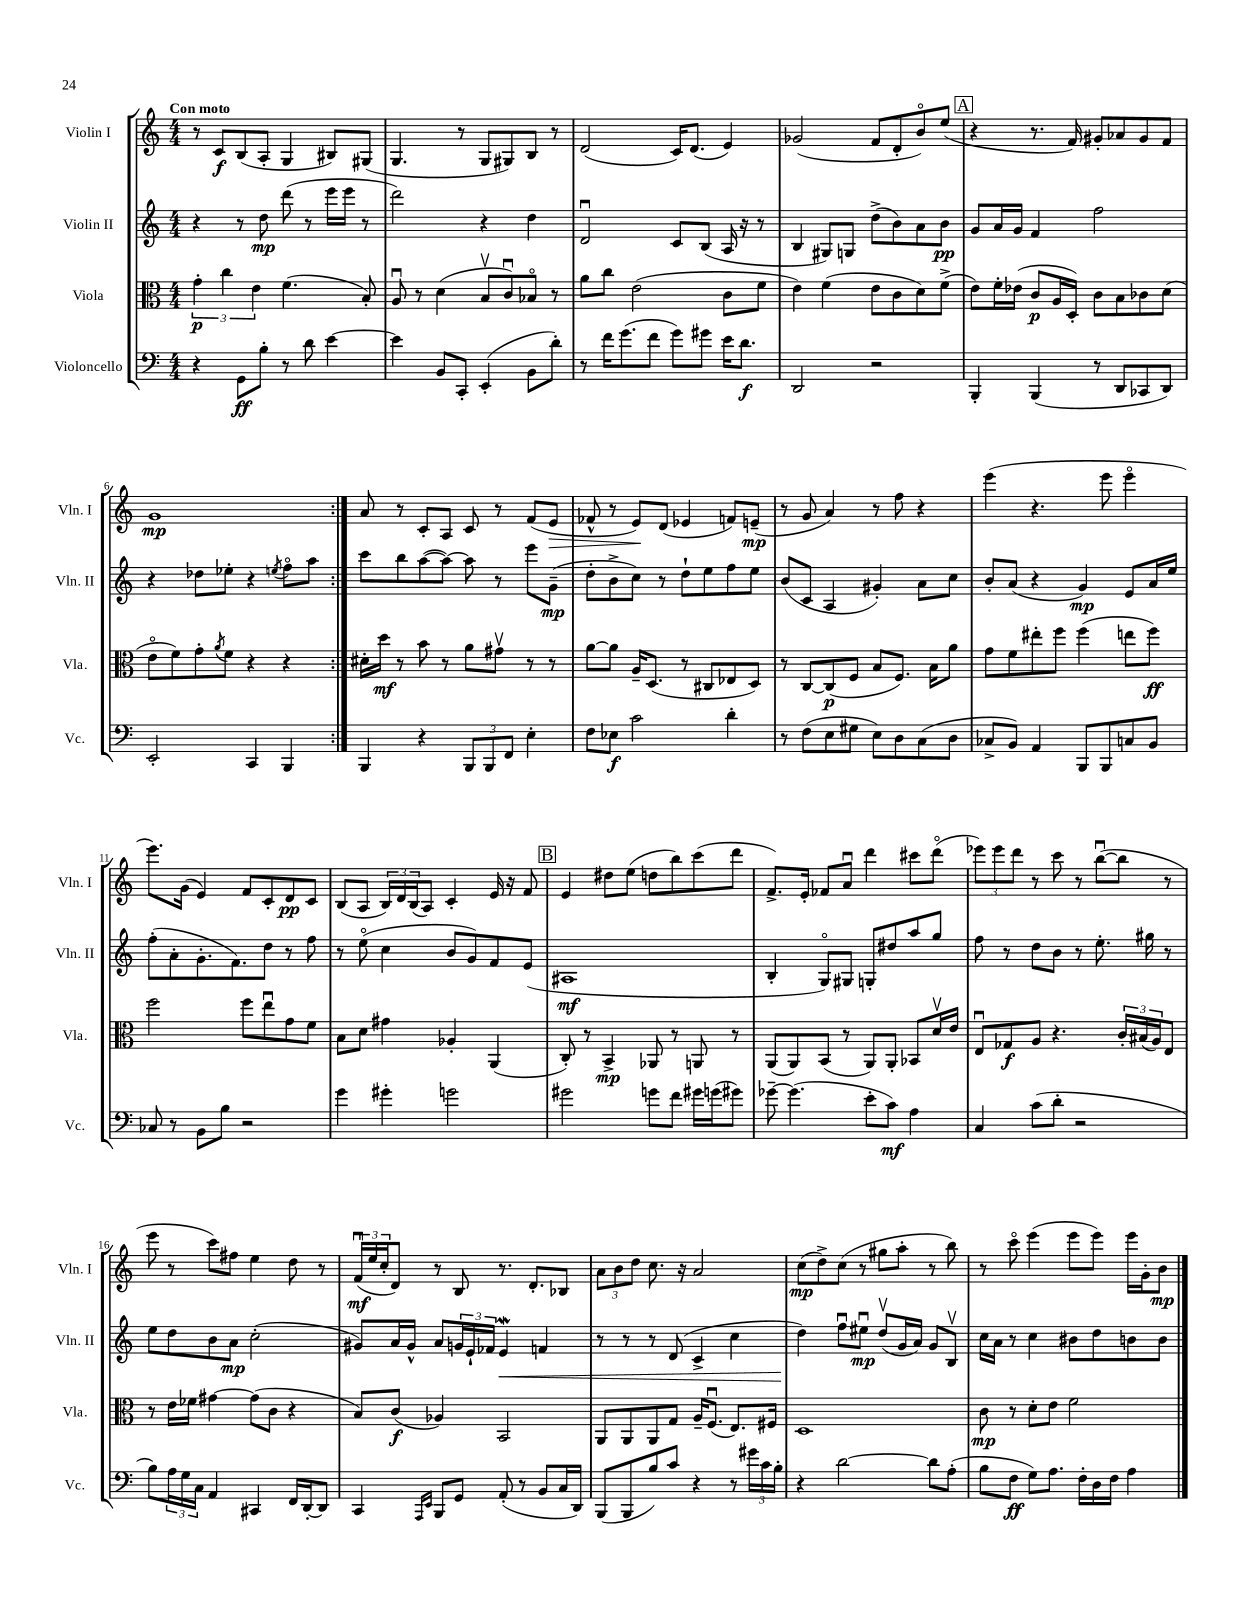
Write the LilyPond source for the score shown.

<<
\new StaffGroup <<
\new Staff = "s0" \with { instrumentName = "Violin I" shortInstrumentName = "Vln. I" } {
    \clef treble \key c \major \numericTimeSignature \time 4/4 \tempo "Con moto"
    \repeat volta 2 { r8 c'8\f b8( a8-. g4 bis8) gis8( |
    g4. r8 g8 gis8) b8 r8 |
    d'2( c'16) d'8.( e'4) |
    ges'2( f'8 d'8-. b'8\flageolet) e''8( |
    \mark \markup { \box "A" } r4 r8. f'16) gis'8-. aes'8 gis'8 f'8 |
    g'1\mp | }
    a'8 r8 c'8-. a8 c'8 r8 f'8( e'8\> |
    fes'8-^ r8 e'8\!) d'8( ees'4 f'8) e'8--\mp( |
    r8 g'8 a'4) r8 f''8 r4 |
    e'''4( r4. e'''8 e'''4\flageolet |
    e'''8.) g'16( e'4) f'8 c'8-. d'8\pp c'8 |
    b8( a8 \tuplet 3/2 { b16) d'16 b16( } a8) c'4-. e'16 r16 f'8 |
    \mark \markup { \box "B" } e'4 dis''8 e''8( d''8 b''8) c'''8( d'''8 |
    f'8.->) e'16-. fes'8 a'8\downbow d'''4 cis'''8 d'''8\flageolet( |
    \tuplet 3/2 { ees'''8) ees'''8 d'''8 } r8 c'''8 r8 b''8~\downbow( b''8 r8 |
    e'''8 r8 c'''8) fis''8 e''4 d''8 r8 |
    \tuplet 3/2 { f'16\downbow\mf( e''16 c''16-. } d'8) r8 b8 r8. d'8.-. bes8 |
    \tuplet 3/2 { a'8 b'8 d''8 } c''8. r16 a'2 |
    c''8\mp( d''8->) c''8( r8 gis''8 a''8-. r8 b''8) |
    r8 c'''8\flageolet e'''4( e'''8 e'''8) e'''16 g'16-. b'8\mp \bar "|." |
}
\new Staff = "s1" \with { instrumentName = "Violin II" shortInstrumentName = "Vln. II" } {
    \clef treble \key c \major \numericTimeSignature \time 4/4
    \repeat volta 2 { r4 r8 d''8\mp d'''8( r8 e'''16 e'''16 r8 |
    d'''2) r4 d''4 |
    d'2\downbow c'8 b8( a16 r16 r8 |
    b4 gis8) g8 d''8->( b'8) a'8 b'8\pp |
    \mark \markup { \box "A" } g'8 a'16 g'16 f'4 f''2 |
    r4 des''8 ees''8-. r4 \acciaccatura { e''8 } f''8\flageolet a''8 | }
    c'''8 b''8 a''8~( a''8~) a''8 r8 e'''8 g'8--\mp( |
    d''8-. b'8-> c''8) r8 d''8-! e''8 f''8 e''8 |
    b'8( c'8 a4 gis'4-.) a'8 c''8 |
    b'8-. a'8( r4 g'4\mp) e'8 a'16 e''16 |
    f''8-.( a'8-. g'8.-. f'8.) d''8 r8 f''8 |
    r8 e''8\flageolet( c''4 b'8 g'8) f'8 e'8( |
    \mark \markup { \box "B" } ais1\mf |
    b4-. g8\flageolet) gis8 g8-. dis''8 a''8 g''8 |
    f''8 r8 d''8 b'8 r8 e''8.-. gis''16 r8 |
    e''8 d''8 b'8 a'8\mp c''2-.( |
    gis'8) a'16 gis'16-^ a'8 \tuplet 3/2 { g'16 e'16-! fes'16 } e'4\mordent\< f'4 |
    r8 r8 r8 d'8( c'4-> c''4 |
    d''4\!) f''8\downbow eis''8\downbow\mp d''8\upbow( g'16 a'16) g'8 b8\upbow |
    c''16 a'16 r8 c''4 bis'8 d''8 b'8 b'8 \bar "|." |
}
\new Staff = "s2" \with { instrumentName = "Viola" shortInstrumentName = "Vla." } {
    \clef alto \key c \major \numericTimeSignature \time 4/4
    \repeat volta 2 { \tuplet 3/2 { g'4-.\p c''4 e'4 } f'4.( b8-.) |
    a8\downbow r8 d'4( b8\upbow c'8\downbow) bes8\flageolet r8 |
    a'8 c''8 e'2( c'8 f'8 |
    e'4) f'4( e'8 c'8 d'8) f'8->( |
    \mark \markup { \box "A" } e'8) f'16-. ees'16( c'8\p a16 d16-.) c'8 b8 ces'8 d'8( |
    e'8\flageolet f'8) g'8-. \acciaccatura { a'8 } f'8 r4 r4 | }
    dis'16-. d''16\mf r8 b'8 r8 a'8 gis'8\upbow r8 r8 |
    a'8~ a'8 a16-- d8.( r8 cis8 ees8 d8) |
    r8 c8~ c8\p( f8 b8 f8.) b16 a'8 |
    g'8 f'8 eis''8-. f''8 f''4( e''8 f''8\ff) |
    f''2 f''8 e''8\downbow g'8 f'8 |
    b8 d'8 gis'4 aes4-. a,4( |
    \mark \markup { \box "B" } c8-.) r8 b,4->\mp aes,8 r8 a,8 r8 |
    a,8( a,8) b,8( r8 a,8) a,8-. bes,8 d'16\upbow e'16 |
    e8\downbow ges8\f a8 r4. \tuplet 3/2 { c'16-. bis16( a16) } e8 |
    r8 e'16 fes'16 gis'4~ gis'8( c'8 r4 |
    b8) c'8\f( aes4) b,2 |
    a,8 a,8 a,8 g8 a16-- f8.\downbow( e8.) fis16 |
    d1 |
    c'8\mp r8 d'8-. e'8 f'2 \bar "|." |
}
\new Staff = "s3" \with { instrumentName = "Violoncello" shortInstrumentName = "Vc." } {
    \clef bass \key c \major \numericTimeSignature \time 4/4
    \repeat volta 2 { r4 g,8\ff b8-. r8 d'8 e'4~ |
    e'4 b,8 c,8-. e,4-.( b,8 d'8-.) |
    r8 f'16 g'8.( f'8 g'8) gis'8 e'16 d'8.\f |
    d,2 r2 |
    \mark \markup { \box "A" } b,,4-. b,,4( r8 d,8 ces,8 d,8) |
    e,2-. c,4 b,,4 | }
    b,,4 r4 \tuplet 3/2 { b,,8 b,,8 f,8 } e4-. |
    f8 ees8\f c'2 d'4-. |
    r8 f8( e8 gis8 e8) d8 c8( d8 |
    ces8-> b,8) a,4 b,,8 b,,8 c8 b,8 |
    ces8 r8 b,8 b8 r2 |
    g'4 gis'4-. g'2 |
    \mark \markup { \box "B" } gis'2 g'8 f'8 gis'16 g'16( gis'8) |
    ges'8~-- ges'4.( e'8-. c'8\mf) a4 |
    c4 c'8( d'8-. r2 |
    b8) \tuplet 3/2 { a16 g16 c16 } a,4 cis,4 f,16 d,16~-. d,8 |
    c,4 \grace { a,,16 e,16 } b,,8 g,8 a,8-.( r8 b,8 c16 d,16) |
    b,,8( b,,8 b8) c'8 r4 r8 \tuplet 3/2 { gis'16 c'16 b16-. } |
    r4 d'2~ d'8 a8-.( |
    b8 f8\ff g8) a8. f16-. d16 f16 a4 \bar "|." |
}
>>
>>
